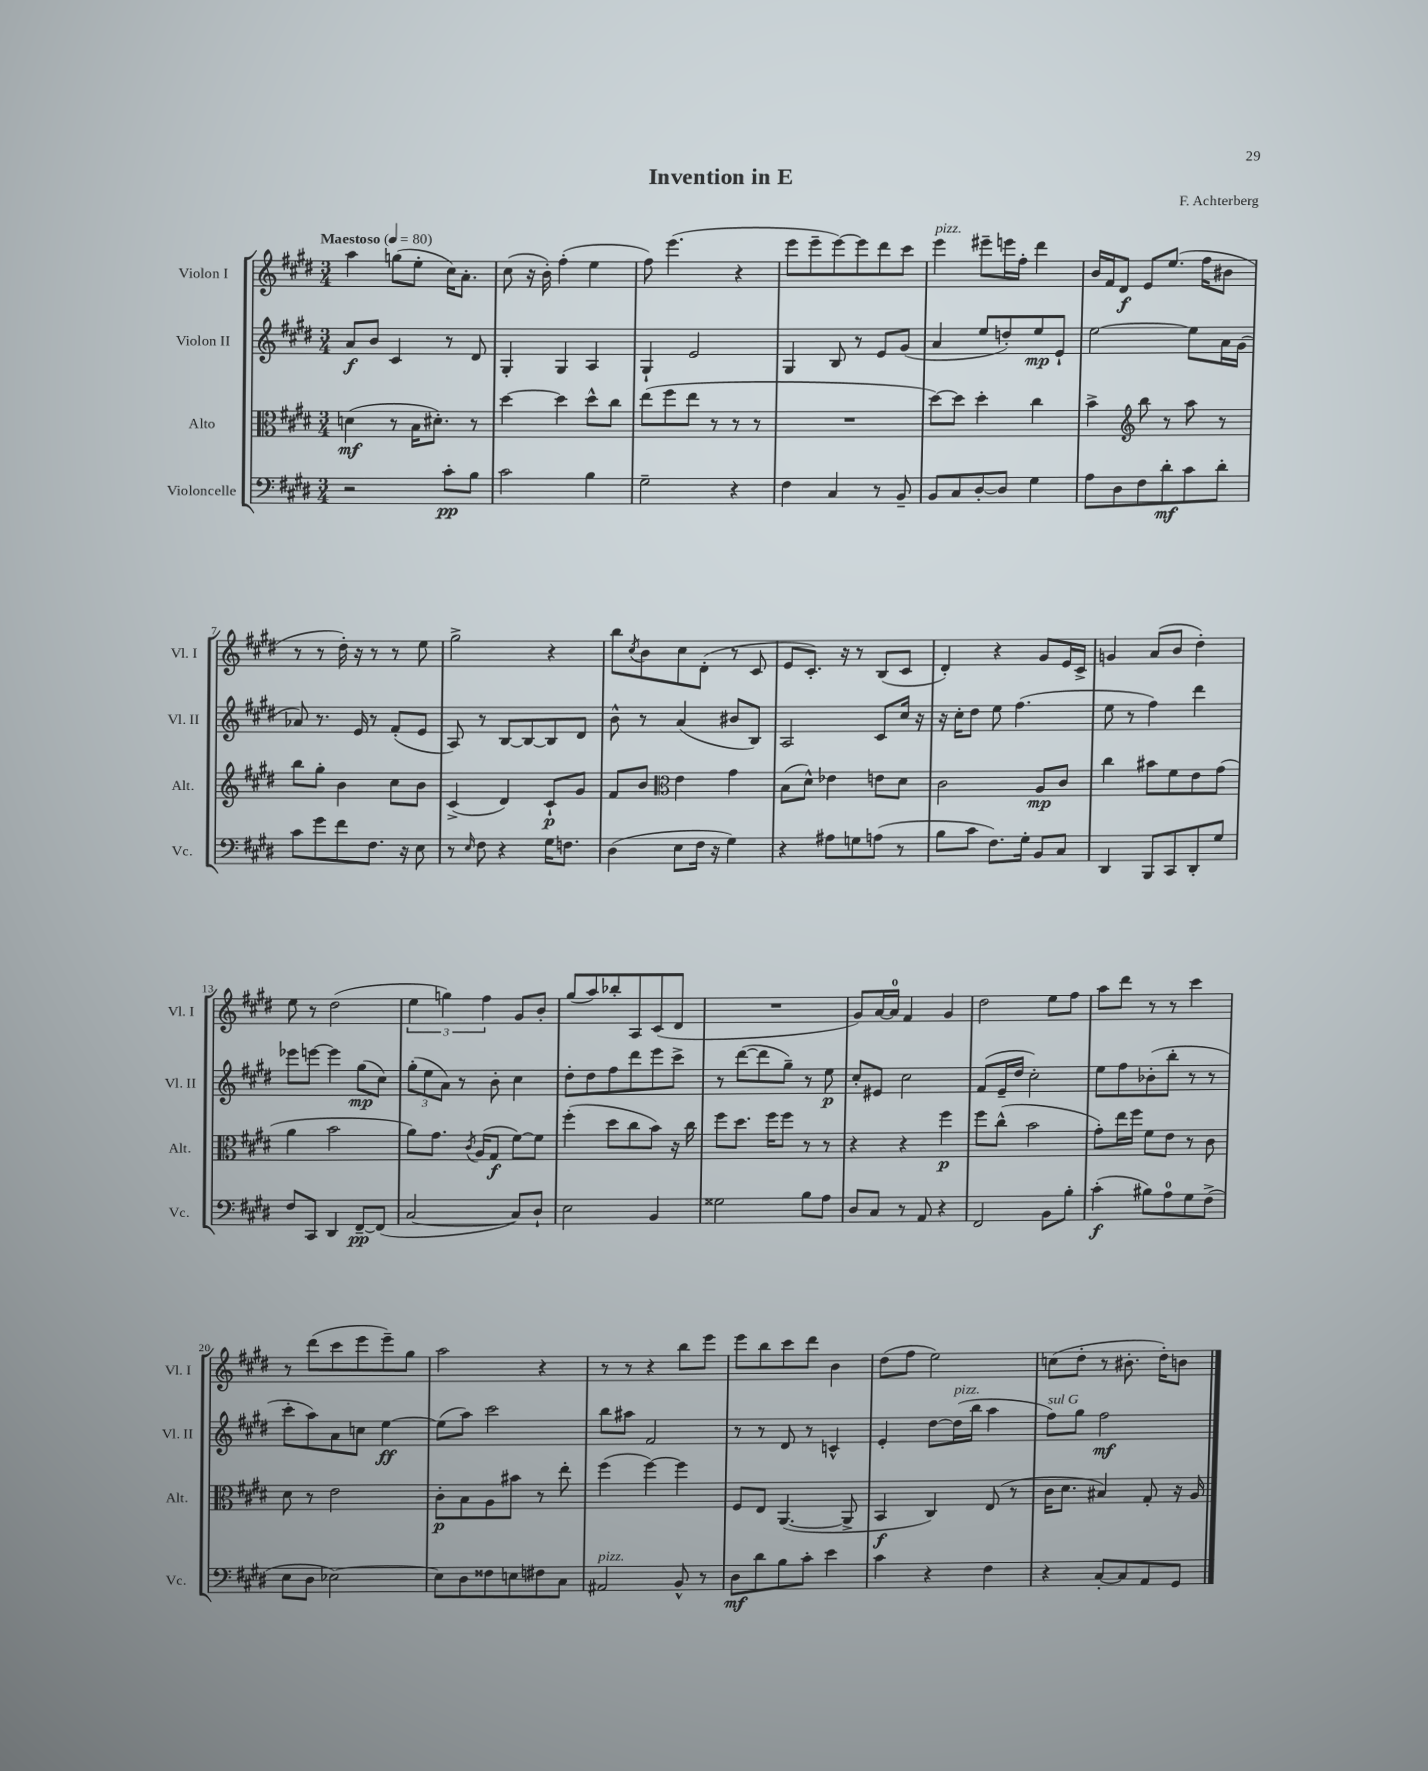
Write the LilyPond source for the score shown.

\header { title = "Invention in E" composer = "F. Achterberg" }
<<
\new StaffGroup <<
\new Staff = "s0" \with { instrumentName = "Violon I" shortInstrumentName = "Vl. I" } {
    \clef treble \key e \major \numericTimeSignature \time 3/4 \tempo "Maestoso" 4 = 80
    a''4 g''8( e''8-. cis''16) a'8.-. |
    cis''8( r16 b'16-.) fis''4-.( e''4 |
    fis''8) e'''4.( r4 |
    e'''8 e'''8-- e'''8~) e'''8 dis'''8 cis'''8 |
    e'''4^\markup { \italic "pizz." } eis'''8-- e'''16 fis''16-. dis'''4 |
    b'16 fis'16 dis'8\f e'8 e''8.( fis''16 bis'8 |
    r8 r8 dis''16-.) r16 r8 r8 e''8 |
    gis''2-> r4 |
    b''8 \acciaccatura { cis''8 } b'8 cis''8 dis'8-.( r8 cis'8 |
    e'8 cis'8.-.) r16 r8 b8( cis'8 |
    dis'4-.) r4 gis'8 e'16 cis'16-> |
    g'4 a'8( b'8 dis''4-.) |
    e''8 r8 dis''2( |
    \tuplet 3/2 { e''4 g''4) fis''4 } gis'8 b'8-. |
    gis''8( a''8) bes''8-. a8 cis'8( dis'8 |
    R2. |
    gis'8) a'16~ a'16-0 fis'4 gis'4 |
    dis''2 e''8 fis''8 |
    a''8 dis'''8 r8 r8 cis'''4 |
    r8 dis'''8( cis'''8 e'''8 e'''8--) gis''8 |
    a''2 r4 |
    r8 r8 r4 b''8 e'''8 |
    e'''8 b''8 cis'''8 dis'''8 b'4 |
    dis''8( fis''8 e''2) |
    c''8( dis''8-. r8 bis'8.-. dis''16-.) b'8 \bar "|." |
}
\new Staff = "s1" \with { instrumentName = "Violon II" shortInstrumentName = "Vl. II" } {
    \clef treble \key e \major \numericTimeSignature \time 3/4
    a'8\f b'8 cis'4 r8 dis'8 |
    gis4-. gis4 a4 |
    gis4-! e'2 |
    gis4 b8 r8 e'8 gis'8( |
    a'4 e''8 d''8-.) e''8\mp e'8-! |
    e''2~ e''8 a'16 gis'16( |
    aes'8) r8. e'16 r8 fis'8-.( e'8 |
    a8) r8 b8~ b8~ b8 dis'8 |
    b'8-^ r8 a'4( bis'8 b8) |
    a2 cis'8 cis''16 r16 |
    r16 cis''16-. dis''8 e''8 fis''4.( |
    e''8 r8 fis''4) dis'''4 |
    ees'''8 e'''8~ e'''4 gis''8\mp( cis''8) |
    \tuplet 3/2 { gis''8-.( e''8 a'8) } r8 b'8-. cis''4 |
    dis''8-. dis''8 fis''8 dis'''8 e'''8 cis'''8-> |
    r8 dis'''8~( dis'''8 gis''8--) r8 e''8\p |
    cis''8-. eis'8 cis''2 |
    fis'8( e'16-- dis''16 cis''2-.) |
    e''8 fis''8 bes'8-.( b''8-. r8 r8 |
    cis'''8-. a''8) a'8 c''8 e''4~\ff |
    e''8( a''8) cis'''2 |
    b''8 ais''8 fis'2 |
    r8 r8 dis'8 r8 c'4-^ |
    e'4-. dis''8~ dis''16^\markup { \italic "pizz." }( b''16 a''4 |
    fis''8^\markup { \italic "sul G" }) gis''8 fis''2\mf \bar "|." |
}
\new Staff = "s2" \with { instrumentName = "Alto" shortInstrumentName = "Alt." } {
    \clef alto \key e \major \numericTimeSignature \time 3/4
    d'4\mf( r8 b16 dis'8.-.) r8 |
    dis''4~ dis''4 dis''8-^ cis''8 |
    e''8( fis''8 e''8 r8 r8 r8 |
    R2. |
    dis''8~) dis''8 dis''4-. cis''4 |
    b'4-> \clef treble b''8 r8 a''8 r8 |
    b''8 gis''8-. b'4 cis''8 b'8 |
    cis'4->( dis'4) cis'8-!\p gis'8 |
    fis'8 b'8 \clef alto e'4 gis'4 |
    b8( dis'8-^) ees'4 e'8 dis'8 |
    cis'2 a8\mp cis'8 |
    cis''4 bis'8 fis'8 e'8 gis'8( |
    a'4 b'2 |
    a'8) gis'8. \acciaccatura { cis'8 } a16( gis8\f fis'8~) fis'8 |
    fis''4-.( dis''8 cis''8 b'8) r16 cis''16 |
    fis''8 dis''8. fis''16 fis''8 r8 r8 |
    r4 r4 fis''4\p |
    fis''8 cis''8-^( b'2 |
    gis'8-.) e''16 fis''16 fis'8 e'8 r8 cis'8 |
    dis'8 r8 e'2 |
    cis'8-.\p b8 a8 bis'8 r8 e''8-. |
    fis''4( fis''4~) fis''4 |
    fis8 e8 a,4.~( a,8-> |
    b,4\f cis4) e8( r8 |
    cis'16 dis'8. bis4) gis8-. r16 a16 \bar "|." |
}
\new Staff = "s3" \with { instrumentName = "Violoncelle" shortInstrumentName = "Vc." } {
    \clef bass \key e \major \numericTimeSignature \time 3/4
    r2 cis'8-.\pp b8 |
    cis'2 b4 |
    gis2-- r4 |
    fis4 cis4 r8 b,8-- |
    b,8 cis8 dis8~-. dis8 gis4 |
    a8 dis8 fis8 dis'8-.\mf cis'8 dis'8-. |
    cis'8 gis'8 fis'8 fis8. r16 e8 |
    r8 \grace { e16 } fis8 r4 gis16 f8. |
    dis4( e8 fis16 r16 gis4) |
    r4 ais8 g8 a8( r8 |
    b8 cis'8 fis8.) gis16-. b,8 cis8 |
    dis,4 b,,8 cis,8 dis,8-. gis8 |
    fis8 cis,8 dis,4 fis,8~--\pp fis,8( |
    cis2~ cis8) dis8-! |
    e2 b,4 |
    gisis2 b8 a8 |
    dis8 cis8 r8 a,8 r4 |
    fis,2 b,8 b8-. |
    cis'4-.\f( bis8) a8-0 gis8 fis8->( |
    e8 dis8 ees2~) |
    ees8 dis8 fisis8 e8 fis8 cis8 |
    ais,2^\markup { \italic "pizz." } b,8-^ r8 |
    dis8\mf dis'8 b8 cis'8-. e'4 |
    cis'4 r4 fis4 |
    r4 cis8~-. cis8 a,8 gis,8 \bar "|." |
}
>>
>>
